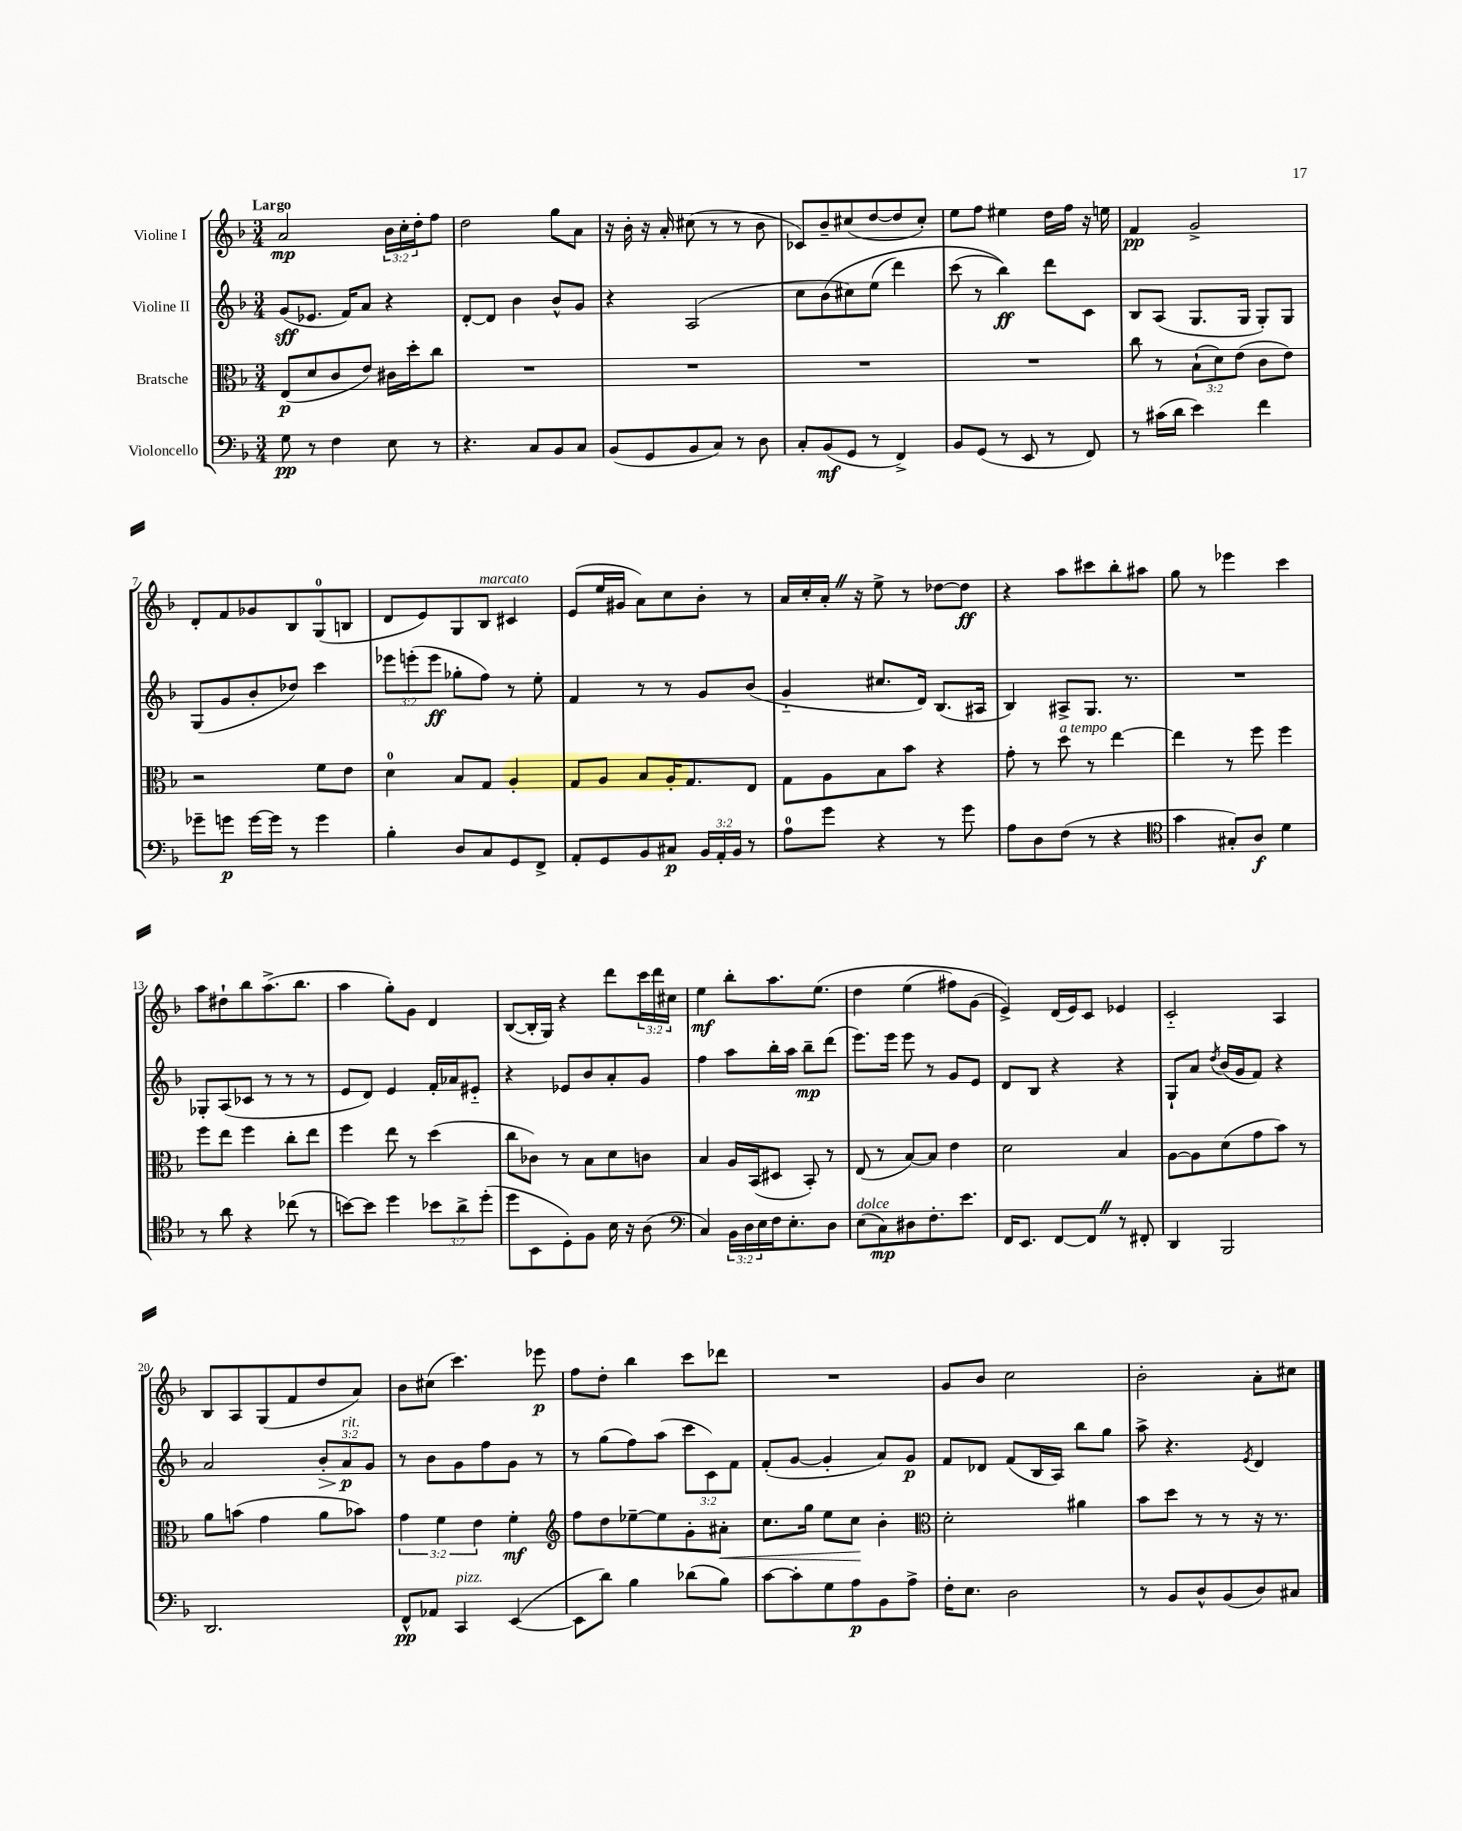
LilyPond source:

<<
\new StaffGroup <<
\new Staff = "s0" \with { instrumentName = "Violine I" } {
    \clef treble \key f \major \numericTimeSignature \time 3/4 \override Staff.TupletNumber.text = #tuplet-number::calc-fraction-text \tempo "Largo"
    a'2\mp \tuplet 3/2 { bes'16 c''16-. d''16-. } f''8 |
    d''2 g''8 a'8 |
    r16 bes'16-. r16 a'16-. cis''8( r8 r8 bes'8 |
    ces'8) bes'8-- cis''8( d''8~ d''8 cis''8-.) |
    e''8 f''8 eis''4 d''16 f''16 r16 e''16 |
    f'4\pp g'2-> |
    d'8-. f'8 ges'8 bes8 g8-0( b8 |
    d'8 e'8) g8 bes8^\markup { \italic "marcato" } cis'4 |
    e'8( e''16 gis'16 a'8) c''8 bes'8-. r8 |
    a'16 c''16-. a'16-. \once \override BreathingSign.text = \markup { \musicglyph "scripts.caesura.straight" } \breathe r16 e''8-> r8 des''8~ des''8\ff |
    r4 a''8 cis'''8 bes''8-. ais''8 |
    g''8 r8 ees'''4 c'''4 |
    a''8 dis''8-! bes''8 a''8.->( bes''8. |
    a''4 g''8-.) g'8 d'4 |
    bes8~( bes16-. g16) r4 d'''8 \tuplet 3/2 { c'''16 d'''16 cis''16 } |
    e''4\mf bes''8-. a''8. e''8.\( |
    d''4 e''4( fis''8) g'8( |
    e'4->)\) d'16( e'16) c'8 ees'4 |
    c'2-_ a4 |
    bes8 a8 g8( f'8 d''8 a'8) |
    bes'8 cis''8( c'''4.) ees'''8\p |
    f''8 d''8-. bes''4 c'''8 des'''8 |
    R2. |
    g'8 bes'8 c''2 |
    bes'2-. a'8-. cis''8 \bar "|." |
}
\new Staff = "s1" \with { instrumentName = "Violine II" } {
    \clef treble \key f \major \numericTimeSignature \time 3/4 \override Staff.TupletNumber.text = #tuplet-number::calc-fraction-text
    g'8\sff( ees'8. f'16) a'8 r4 |
    d'8~-. d'8 bes'4 bes'8-^ g'8 |
    r4 a2( |
    c''8 bes'8\( cis''8) e''8( d'''4) |
    c'''8( r8 bes''4\ff)\) d'''8 c'8 |
    bes8 a8( g8. g16 g8-.) g8 |
    g8( g'8 bes'8-. des''8) c'''4 |
    \tuplet 3/2 { ees'''8 e'''8-.( e'''8\ff } ges''8-. f''8) r8 e''8-. |
    f'4 r8 r8 g'8 bes'8( |
    g'4-_ cis''8. d'16) bes8.( ais16 |
    bes4) ais8-> g8. r8. |
    R2. |
    ges8-. a8( ces'8 r8 r8 r8 |
    e'8 d'8) e'4 f'16-. aes'16 eis'8-_ |
    r4 ees'8 bes'8 a'8-. g'8 |
    f''4 a''8 bes''16-. a''16 bes''8--\mp d'''8( |
    e'''8.) e'''16 e'''8 r8 g'8 e'8 |
    d'8 bes8 r4 r4 |
    g8-! a'8 \acciaccatura { d''8 } bes'16( g'16 f'8) r4 |
    a'2 \tuplet 3/2 { bes'8-.\> a'8\p\!^\markup { \italic "rit." } g'8 } |
    r8 bes'8 g'8 f''8 g'8 r8 |
    r8 g''8( f''8) a''8( \tuplet 3/2 { c'''8 c'8) f'8 } |
    f'8-.( g'8~ g'4-. a'8) g'8\p |
    f'8 des'8 f'8( bes16 a16) bes''8 g''8 |
    a''8-> r4. \acciaccatura { e'8 } d'4 \bar "|." |
}
\new Staff = "s2" \with { instrumentName = "Bratsche" } {
    \clef alto \key f \major \numericTimeSignature \time 3/4 \override Staff.TupletNumber.text = #tuplet-number::calc-fraction-text
    e8\p( d'8 c'8 e'8) cis'16 d''16-. c''8 |
    R2. |
    R2. |
    R2. |
    R2. |
    c''8 r8 \tuplet 3/2 { bes8-!( d'8) e'8( } c'8 e'8) |
    r2 f'8 e'8 |
    d'4-0 bes8 g8 a4-. |
    g8 a8 bes8 a16-. g8. e8 |
    g8 a8 bes8 bes'8 r4 |
    g'8-. r8 d''8^\markup { \italic "a tempo" } r8 e''4~ |
    e''4 r8 f''8 f''4 |
    f''8 e''8 f''4 c''8-. e''8 |
    f''4 e''8 r8 d''4( |
    c''8 ces'8) r8 bes8 d'8 c'8 |
    bes4 a16 bes,16( dis8 bes,8-.) r8 |
    e8( r8 bes8~) bes8 e'4 |
    d'2 bes4 |
    a8~ a8 d'8( g'8 bes'8) r8 |
    a'8 b'8( g'4 a'8 bes'8) |
    \tuplet 3/2 { g'4 f'4 e'4 } f'4-.\mf |
    \clef treble f''8 d''8 ees''8~-- ees''8 g'8-. ais'8-.\< |
    c''8. g''16 e''8 c''8\! bes'4-. |
    \clef alto d'2-. ais'4 |
    bes'8 d''8 r8 r8 r16 r8. \bar "|." |
}
\new Staff = "s3" \with { instrumentName = "Violoncello" } {
    \clef bass \key f \major \numericTimeSignature \time 3/4 \override Staff.TupletNumber.text = #tuplet-number::calc-fraction-text
    g8\pp r8 f4 e8 r8 |
    r4. c8 bes,8 c8 |
    bes,8( g,8 bes,8 c8) r8 d8 |
    c8-. bes,8\mf( g,8 r8 f,4->) |
    bes,8 g,8( r8 e,8 r8 f,8) |
    r8 cis'16( d'16 e'4) f'4 |
    ges'8-- g'8\p g'16~ g'16 r8 g'4 |
    bes4-. d8 c8 g,8 f,8-> |
    a,8-. g,8 bes,8 cis8\p \tuplet 3/2 { bes,16 a,16-. bes,16 } r8 |
    a8-0 g'8 r4 r8 g'8 |
    a8 d8 f8( r8 r4 |
    \clef tenor g'4 gis8-.) a8\f d'4 |
    r8 a'8 r4 ces''8( r8 |
    b'8~) b'8 d''4 \tuplet 3/2 { bes'8 a'8-> d''8-.( } |
    d''8 bes,8 d8-.) f8 bes16 r16 a8( |
    \clef bass c4) \tuplet 3/2 { bes,16 d16 e16 } f16 e8.-. d8 |
    e8^\markup { \italic "dolce" }( c8\mp) dis8 f8.-. e'8. |
    f,16 e,8. f,8~ f,8 \once \override BreathingSign.text = \markup { \musicglyph "scripts.caesura.straight" } \breathe r8 fis,8-. |
    d,4 bes,,2 |
    d,2. |
    f,8-^\pp aes,8 c,4^\markup { \italic "pizz." } e,4~( |
    e,8 d'8) bes4 des'8( bes8) |
    c'8~ c'8-. g8 a8\p bes,8 a8-> |
    f16-. e8. d2 |
    r8 bes,8 d8-^ bes,8( d8) cis8 \bar "|." |
}
>>
>>
